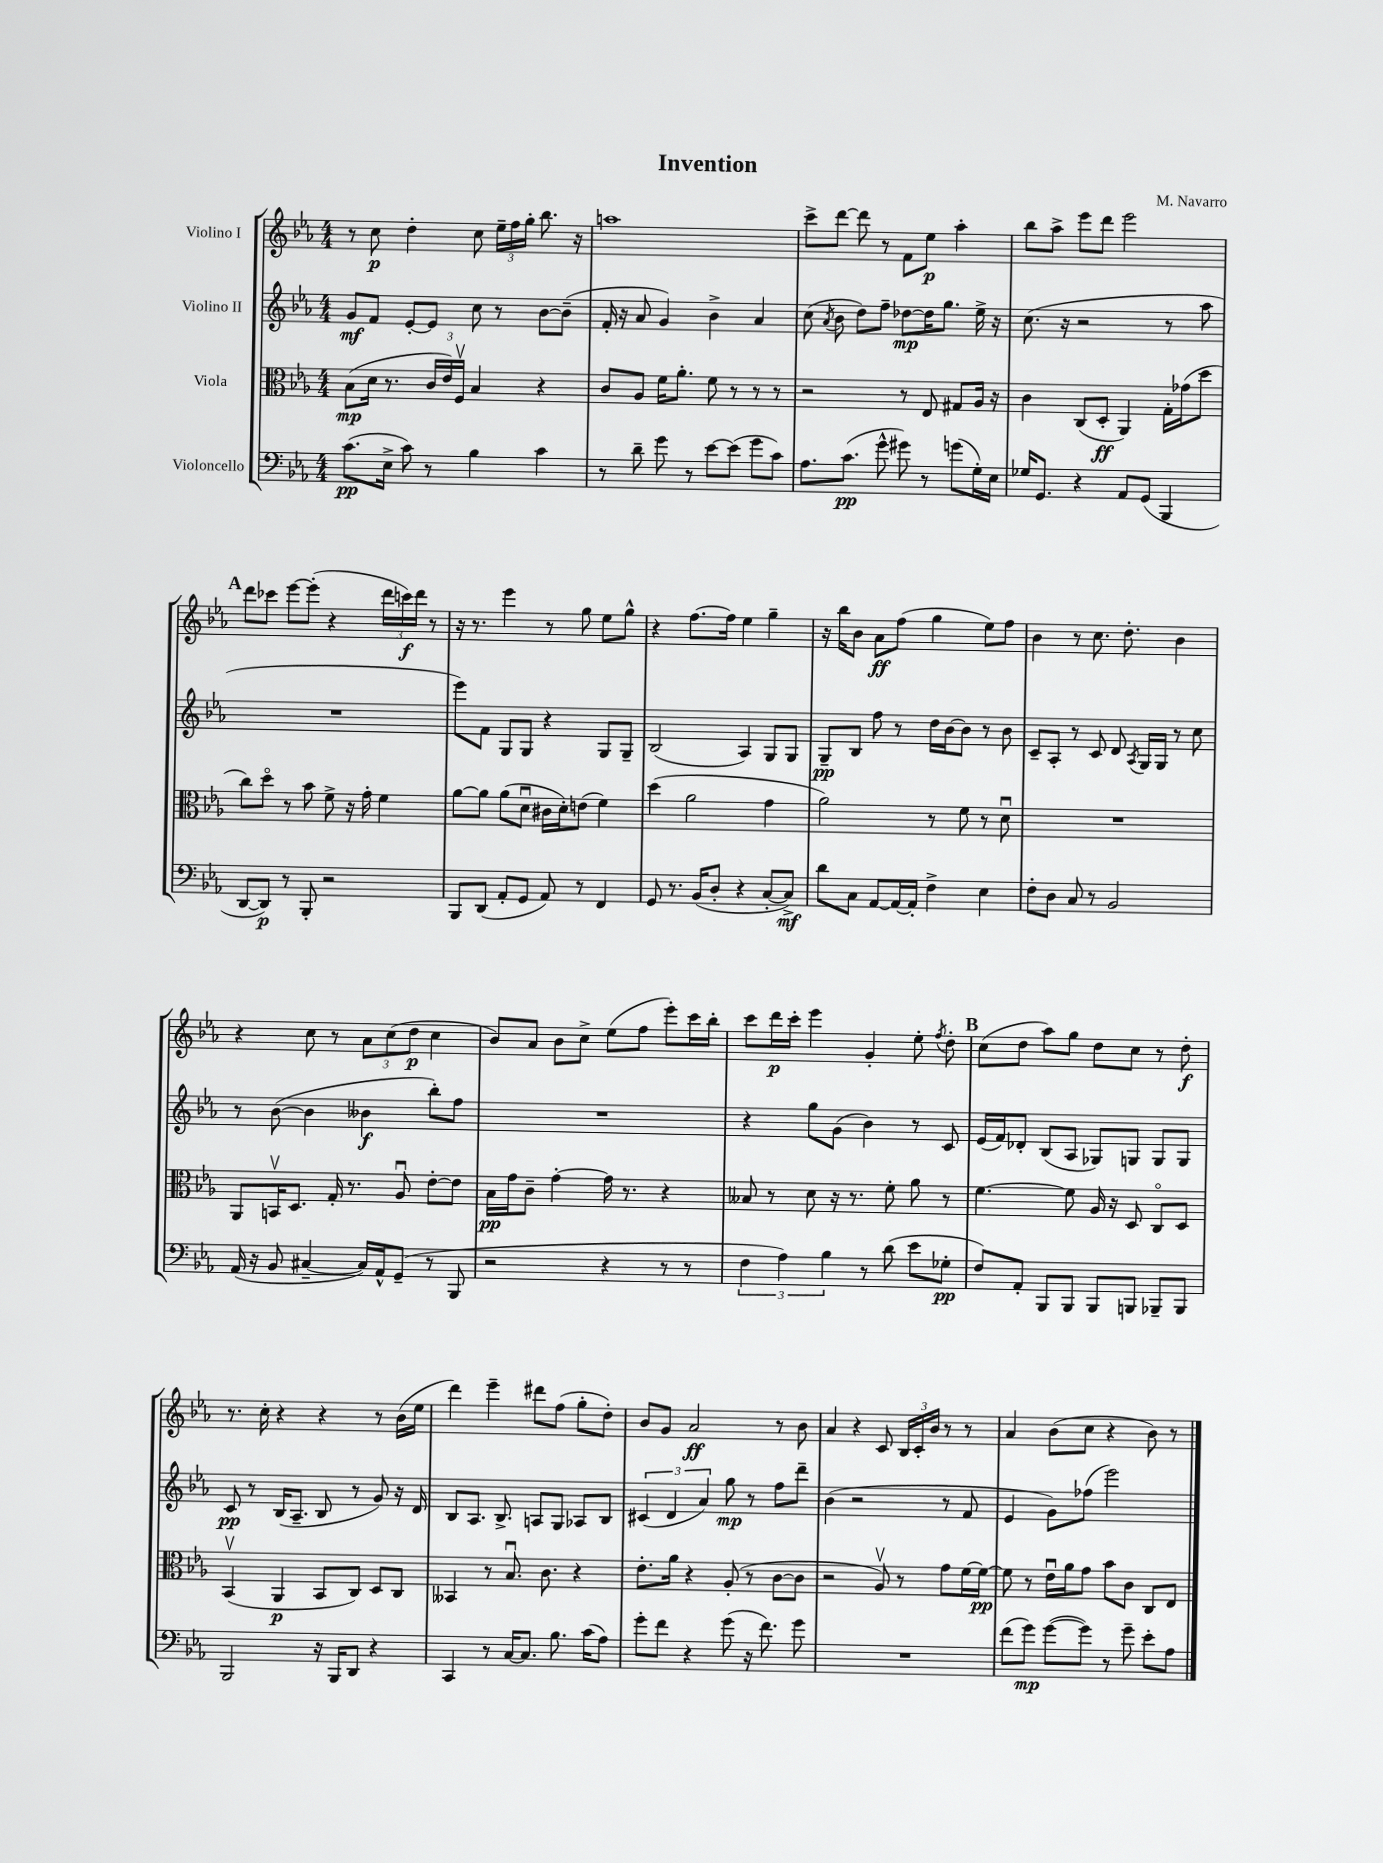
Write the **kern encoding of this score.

**kern	**kern	**kern	**kern
*staff4	*staff3	*staff2	*staff1
*clefF4	*clefC3	*clefG2	*clefG2
*k[b-e-a-]	*k[b-e-a-]	*k[b-e-a-]	*k[b-e-a-]
*M4/4	*M4/4	*M4/4	*M4/4
(8.c\L	(8B-\L	8g/L	8r
.	16d\Jk	8f/J	8cc\
16E-^\Jk	8.r	.	.
8c\)	.	[8e-'/L	4dd'\
8r	24c/LL	8e-/]J	.
.	24e-/)	.	.
.	24Fv/JJ	.	.
4B-\	4B-/	8cc\	8cc\
.	.	8r	24ee-~\LL
.	.	.	24ff\
.	.	.	24gg'\JJ
4c\	4r	[8b-\L	8.bb-\
.	.	(8b-~\]J	.
.	.	.	16r
=	=	=	=
8r	8c/L	16f'/	1aa
.	.	16r	.
8d~\	8A-/J	8a-/	.
8g\	16f\LK	4g/)	.
.	8.a-'\J	.	.
8r	.	.	.
[8e-\L	8f\	4b-^\	.
(8e-\]J	8r	.	.
8g\L	8r	4a-/	.
8c\J)	8r	.	.
=	=	=	=
8.A-\L	2r	(8cc\	8ccc^\L
.	.	8qa-/	.
.	.	8b-\	[8ddd\J
(8.c\J	.	.	.
.	.	8dd\L)	8ddd\]
8g^^\	.	8ff~\J	8r
8g#\)	8r	[8dd-\L	8f\L
8r	8E-/	16dd-\]K	8ee-\J
.	.	8.gg\J	.
(8g\L	8G#/L	.	4aa-'\
16G'\L)	16A-/Jk	16ee-^\	.
16E-\JJ	16r	16r	.
=	=	=	=
16G-/LK	4c\	(8.cc\	8bb-\L
8.GG/J	.	.	.
.	.	.	8aa-^\J
.	.	16r	.
4r	(8C/L	2r	8eee-\L
.	8D'/J	.	8ddd\J
8AA-/L	4AA-/)	.	2eee-\
(8GG/J	.	.	.
4BBB-/	16G'\LL	8r	.
.	(16g-\J	.	.
.	8dd\J	8aa-\	.
=	=	=	=
[8DD/L	8cc\L)	1r	8ddd\L
8DD/]J)	8ddo\J	.	8ccc-\J
8r	8r	.	[8eee-\L
8BBB-'/	8b-\	.	(8eee-'\]J
2r	8f^\	.	4r
.	16r	.	.
.	16g'\	.	.
.	4f\	.	24ddd\LL
.	.	.	24ccc\)
.	.	.	24ddd\JJ
.	.	.	8r
=	=	=	=
8BBB-/L	[8a-\L	8eee-\L)	16r
.	.	.	8.r
(8DD/J	8a-\]J	8f\J	.
8AA-'/L	(8a-\L	8G/L	4eee-\
8GG/J	8du\J	8G/J	.
8AA-/)	16c#\LL	4r	8r
.	16d'\J)	.	.
8r	(8e\J	.	8gg\
4FF/	4f\)	8G/L	8ee-\L
.	.	8G~/J	8gg^^\J
=	=	=	=
8GG/	(4dd\	(2B-/	4r
8.r	.	.	.
.	2a-\	.	[8.ff\L
(16BB-/LK	.	.	.
8D'/J	.	.	.
.	.	.	16ff\]Jk
4r	.	4A-/)	4ee-\
[8C'/L	4g\	8G/L	4gg~\
8C^/]J)	.	8G/J	.
=	=	=	=
8d\L	2a-\)	8G~/L	16r
.	.	.	16bb-\LK
8C\J	.	8B-/J	8b-\J
[8AA-/L	.	8ff\	8a-\L
16AA-/_L	.	8r	(8ff\J
16AA-'/]JJ	.	.	.
4F^\	8r	16dd\LL	4gg\
.	.	[16b-\J	.
.	8f\	8b-\]J	.
4E-\	8r	8r	8ee-\L)
.	8du\	8b-\	8ff\J
=	=	=	=
8F'\L	1r	8c~/L	4b-\
8D\J	.	8A-'/J	.
8C/	.	8r	8r
8r	.	8c/	8.cc\
2BB-/	.	8d/	.
.	.	.	8.dd'\
.	.	8qA-/	.
.	.	16G/LL	.
.	.	16G/JJ	.
.	.	8r	4b-\
.	.	8cc\	.
=	=	=	=
(16AA-/	8AA-/L	8r	4r
16r	.	.	.
8BB-/	16BBv/K	([8b-\	.
.	8.D/J	.	.
[4C#~/	.	4b-\]	8cc\
.	16G'/	.	8r
.	8.r	.	.
16C#/]LL)	.	4b--\	12a-\L
16AA-^^/J	.	.	.
.	.	.	(12cc\
(8GG~/J	8A-u/	.	.
.	.	.	12dd\J
8r	[8e-'\L	8bb-'\L)	4cc\
8BBB-/	8e-\]J	8ff\J	.
=	=	=	=
2r	16B-\LL	1r	8b-/L)
.	16g\J	.	.
.	8c~\J	.	8a-/J
.	[4g'\	.	8b-\L
.	.	.	8cc^\J
4r	16g\]	.	(8ee-\L
.	8.r	.	.
.	.	.	8ff\J
8r	4r	.	8eee-'\L)
8r	.	.	16ccc\L
.	.	.	16bb-'\JJ
=	=	=	=
6F\	8B--/	4r	8ccc\L
.	8r	.	16ddd\L
6A-\)	.	.	.
.	.	.	16ccc'\JJ
.	8d\	8gg\L	4eee-\
6B-\	.	.	.
.	16r	(8g\J	.
.	8.r	.	.
8r	.	4b-\)	4g'/
(8d\	8f'\	.	.
8e-\L	8a-\	8r	8ee-'\
.	.	.	8qff/
8G-'\J	8r	8c/	8dd'\
=	=	=	=
8F/L)	[4.f\	(16e-/LL	(8cc\L
.	.	16f/J)	.
8AA-'/J	.	8d-'/J	8dd\J
8BBB-/L	.	(8B-/L	8aa-\L)
8BBB-/J	8f\]	8A-/J	8gg\J
8BBB-/L	16A-/	8G-/L)	8dd\L
.	16r	.	.
8BBB/J	8D/	8G/J	8cc\J
8BBB-~/L	8Co/L	8G/L	8r
8BBB-/J	8D/J	8G/J	8dd'\
=	=	=	=
2BBB-/	(4BB-v/	8c/	8.r
.	.	8r	.
.	.	.	16cc'\
.	4AA-/	(16B-/LK	4r
.	.	8.A-~/J	.
16r	8BB-/L	8B-/	4r
16BBB-/LK	.	.	.
8DD/J	8C/J)	8r	.
4r	8D/L	8g/)	8r
.	8C/J	16r	(16b-\LL
.	.	16d/	16ee-\JJ
=	=	=	=
4CC/	4BB--/	8B-/L	4ddd\)
.	.	8.A-/J	.
8r	8r	.	4eee-~\
.	.	8.B-^/	.
[16C/LK	8.B-u/	.	.
8.C/]J	.	.	.
.	.	8A/L	8ddd#\L
.	8.c\	.	.
8.B-\	.	8G/J	(8ff\J
.	4r	8A-/L	8gg'\L
(16c\LK	.	.	.
8A-\J)	.	8B-/J	8dd'\J)
=	=	=	=
8g'\L	8.e-'\L	(6c#/	8b-/L
8f\J	.	.	8g/J
.	.	6d/	.
.	16a-\Jk	.	.
4r	4r	.	2a-/
.	.	6a-/)	.
(8g\	(8A-'/	8gg\	.
16r	8r	8r	.
8.f\)	.	.	.
.	[8c\L	8ff\L	8r
8g\	8c\]J	8ddd~\J	8b-\
=	=	=	=
1r	2r	(4b-\	4a-/
.	.	2r	4r
.	8A-v/)	.	8c/
.	8r	.	24B-/LL
.	.	.	24c'/
.	.	.	24b-/JJ
.	8g\L	8r	8r
.	[16f\L	8f/	8r
.	16f\_JJ	.	.
=	=	=	=
(8f\L	8f\]	4e-/	4a-/
8g\J)	8r	.	.
([8g\L	16e-u\LL	8g\L)	(8b-\L
.	16a-\J	.	.
8g\]J)	8g\J	(8ff-\J	8cc\J
8r	8b-\L	2eee-\)	4r
8g~\	8c\J	.	.
8e-'\L	8C/L	.	8b-\)
8A-\J	8E-/J	.	8r
==	==	==	==
*-	*-	*-	*-
